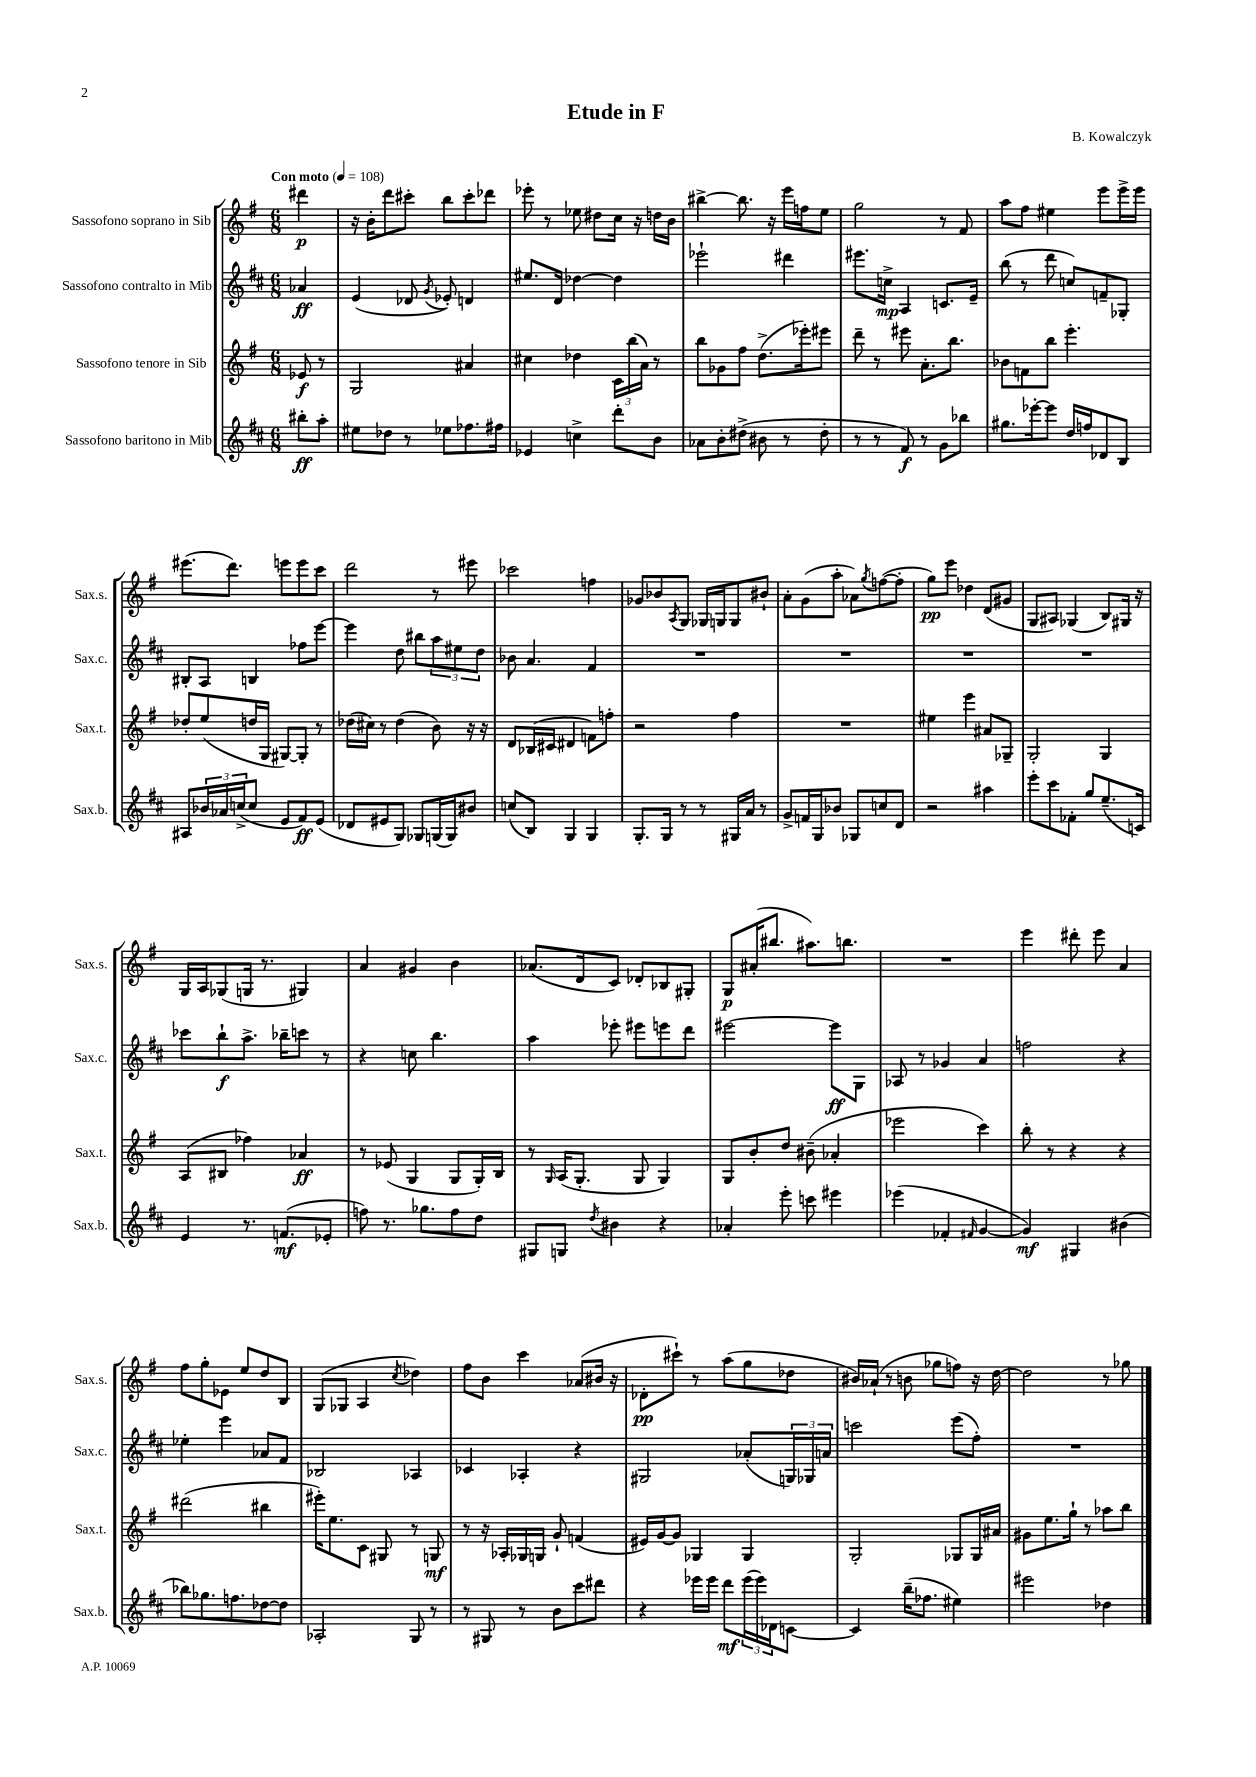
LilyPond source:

\header { title = "Etude in F" composer = "B. Kowalczyk" }
<<
\new StaffGroup <<
\new Staff = "s0" \with { instrumentName = "Sassofono soprano in Sib" shortInstrumentName = "Sax.s." } {
    \clef treble \key g \major \numericTimeSignature \time 6/8 \partial 4 \tempo "Con moto" 4 = 108
    dis'''4\p |
    r16 b'16-. d'''8 cis'''8-. b''8 cis'''8-. des'''8 |
    ees'''8-. r8 ees''8 dis''8 c''16 r16 d''16 b'16 |
    bis''4~-> bis''8. r16 e'''16 f''16 e''8 |
    g''2 r8 fis'8 |
    a''8 fis''8 eis''4 e'''8 e'''16-> e'''16 |
    eis'''8.( d'''8.) e'''8 e'''8 c'''8 |
    d'''2 r8 eis'''8 |
    ces'''2 f''4 |
    ges'8 bes'8 \acciaccatura { a8 } g8 ges16 g16 g8 bis'8-! |
    a'8-. g'8( a''8-. aes'8) \acciaccatura { g''8 } f''8~( f''8-. |
    g''8\pp) e'''8 des''4 d'8( gis'8 |
    g8 ais8) ges4( b8) gis16 r16 |
    g16 a16 ges8( g16 r8. gis4) |
    a'4 gis'4 b'4 |
    aes'8.( d'16 c'8) des'8-. bes8 gis8-. |
    g8\p ais'16-.( bis''8. ais''8.) b''8. |
    R2. |
    e'''4 dis'''8-. e'''8 a'4 |
    fis''8 g''8-. ees'8 e''8 d''8 b8 |
    g8( ges8 a4 \acciaccatura { c''8 } des''4) |
    fis''8 b'8 c'''4 aes'8( bis'16 r16 |
    des'8-.\pp cis'''8-!) r8 a''8( g''8 des''8 |
    bis'16) aes'16-!( r8 b'8 ges''8 f''8) r16 d''16~ |
    d''2 r8 ges''8 \bar "|." |
}
\new Staff = "s1" \with { instrumentName = "Sassofono contralto in Mib" shortInstrumentName = "Sax.c." } {
    \clef treble \key d \major \numericTimeSignature \time 6/8 \partial 4
    aes'4\ff |
    e'4( des'8 \acciaccatura { g'8 } ees'8-.) d'4 |
    eis''8. d'16 des''4~ des''4 |
    ees'''2-! dis'''4 |
    eis'''8. c''16->\mp a4 c'8. e'16-- |
    b''8( r8 d'''8 c''8) f'8-- ges8-. |
    bis8-. a8 b4 fes''8 e'''8~ |
    e'''4 d''8 bis''8 \tuplet 3/2 { a''8 eis''8 d''8 } |
    bes'8 a'4. fis'4 |
    R2. |
    R2. |
    R2. |
    R2. |
    ces'''8 b''8-!\f a''8.-> bes''16-- c'''8 r8 |
    r4 c''8 b''4. |
    a''4 ees'''8-. eis'''8 e'''8 d'''8 |
    eis'''2~ eis'''8\ff g8 |
    aes8 r8 ges'4 a'4 |
    f''2 r4 |
    ees''4-. e'''4 aes'8 fis'8 |
    bes2 aes4 |
    ces'4 aes4-. r4 |
    gis2 aes'8-.( \tuplet 3/2 { g16) ges16 a'16 } |
    c'''2 e'''8( fis''8-.) |
    R2. \bar "|." |
}
\new Staff = "s2" \with { instrumentName = "Sassofono tenore in Sib" shortInstrumentName = "Sax.t." } {
    \clef treble \key g \major \numericTimeSignature \time 6/8 \partial 4
    ees'8\f r8 |
    g2 ais'4 |
    cis''4 des''4 \tuplet 3/2 { c'16 b''16( a'16) } r8 |
    b''8 ges'8 fis''8 d''8.->( ees'''16-.) eis'''8 |
    d'''8-- r8 eis'''8 a'8.-. b''8. |
    bes'8 f'8 b''8 e'''4.-. |
    des''8-. e''8( d''16 g16 gis8~) gis8-. r8 |
    des''16( cis''16) r8 des''4( b'8) r16 r16 |
    d'8 bes16( cis'16 dis'4 f'8) f''8-. |
    r2 fis''4 |
    R2. |
    eis''4 e'''4 ais'8 ges8-- |
    g2-. g4 |
    a8( bis8 fes''4) aes'4\ff |
    r8 ees'8( g4 g8 g16-.) b16 |
    r8 \grace { g16 } a16( g8.-. g8 g4) |
    g8 b'8-. d''8 bis'8--( aes'4-. |
    ees'''2 c'''4) |
    b''8-. r8 r4 r4 |
    dis'''2( bis''4 |
    eis'''16-.) e''8. c'8 gis8 r8 g8\mf |
    r8 r16 aes16-. ges16 g16 g'8-! f'4( |
    eis'16) g'16~ g'8 ges4 ges4 |
    g2-. ges8 ges16 ais'16 |
    gis'8 e''8. g''16-! r8 aes''8 b''8 \bar "|." |
}
\new Staff = "s3" \with { instrumentName = "Sassofono baritono in Mib" shortInstrumentName = "Sax.b." } {
    \clef treble \key d \major \numericTimeSignature \time 6/8 \partial 4
    bis''8-.\ff a''8-. |
    eis''8 des''8 r8 ees''8 fes''8. fis''16 |
    ees'4 c''4-> d'''8-. b'8 |
    aes'8 b'8-. dis''8->( bis'8 r8 dis''8-. |
    r8 r8 fis'8\f) r8 g'8 bes''8 |
    gis''8. ees'''16~-. ees'''8 d''16 f''16 des'8 b8 |
    ais8 \tuplet 3/2 { bes'16 aes'16 c''16->( } c''8 e'8 fis'8\ff) e'8( |
    des'8 eis'8 g8) ges8 g16( g16) bis'8 |
    c''8( b8) g4 g4 |
    g8.-. g16 r8 r8 gis16 a'16 r8 |
    g'8-> f'16 g16 bes'8 ges8 c''8 d'8 |
    r2 ais''4 |
    e'''8-. cis'''8 fes'8-. g''8 e''8.--( c'16) |
    e'4 r8. f'8.\mf( ees'8-. |
    f''8) r8. ges''8. f''8 d''8 |
    gis8 g8 \acciaccatura { d''8 } bis'4 r4 |
    aes'4-. e'''8-. c'''8 eis'''4 |
    ees'''4( fes'4-. \grace { fis'16 } g'4~ |
    g'4\mf) gis4 bis'4( |
    bes''8) ges''8. f''8. des''8~ des''8 |
    aes2-. g8 r8 |
    r8 gis8 r8 b'8 cis'''8 dis'''8 |
    r4 ees'''16 ees'''16 d'''8\mf \tuplet 3/2 { ees'''16( ees'''16) des'16 } c'8~ |
    c'4 b''16--( fes''8. eis''4) |
    eis'''2 des''4 \bar "|." |
}
>>
>>
\layout { \context { \Score \remove "Bar_number_engraver" } }
